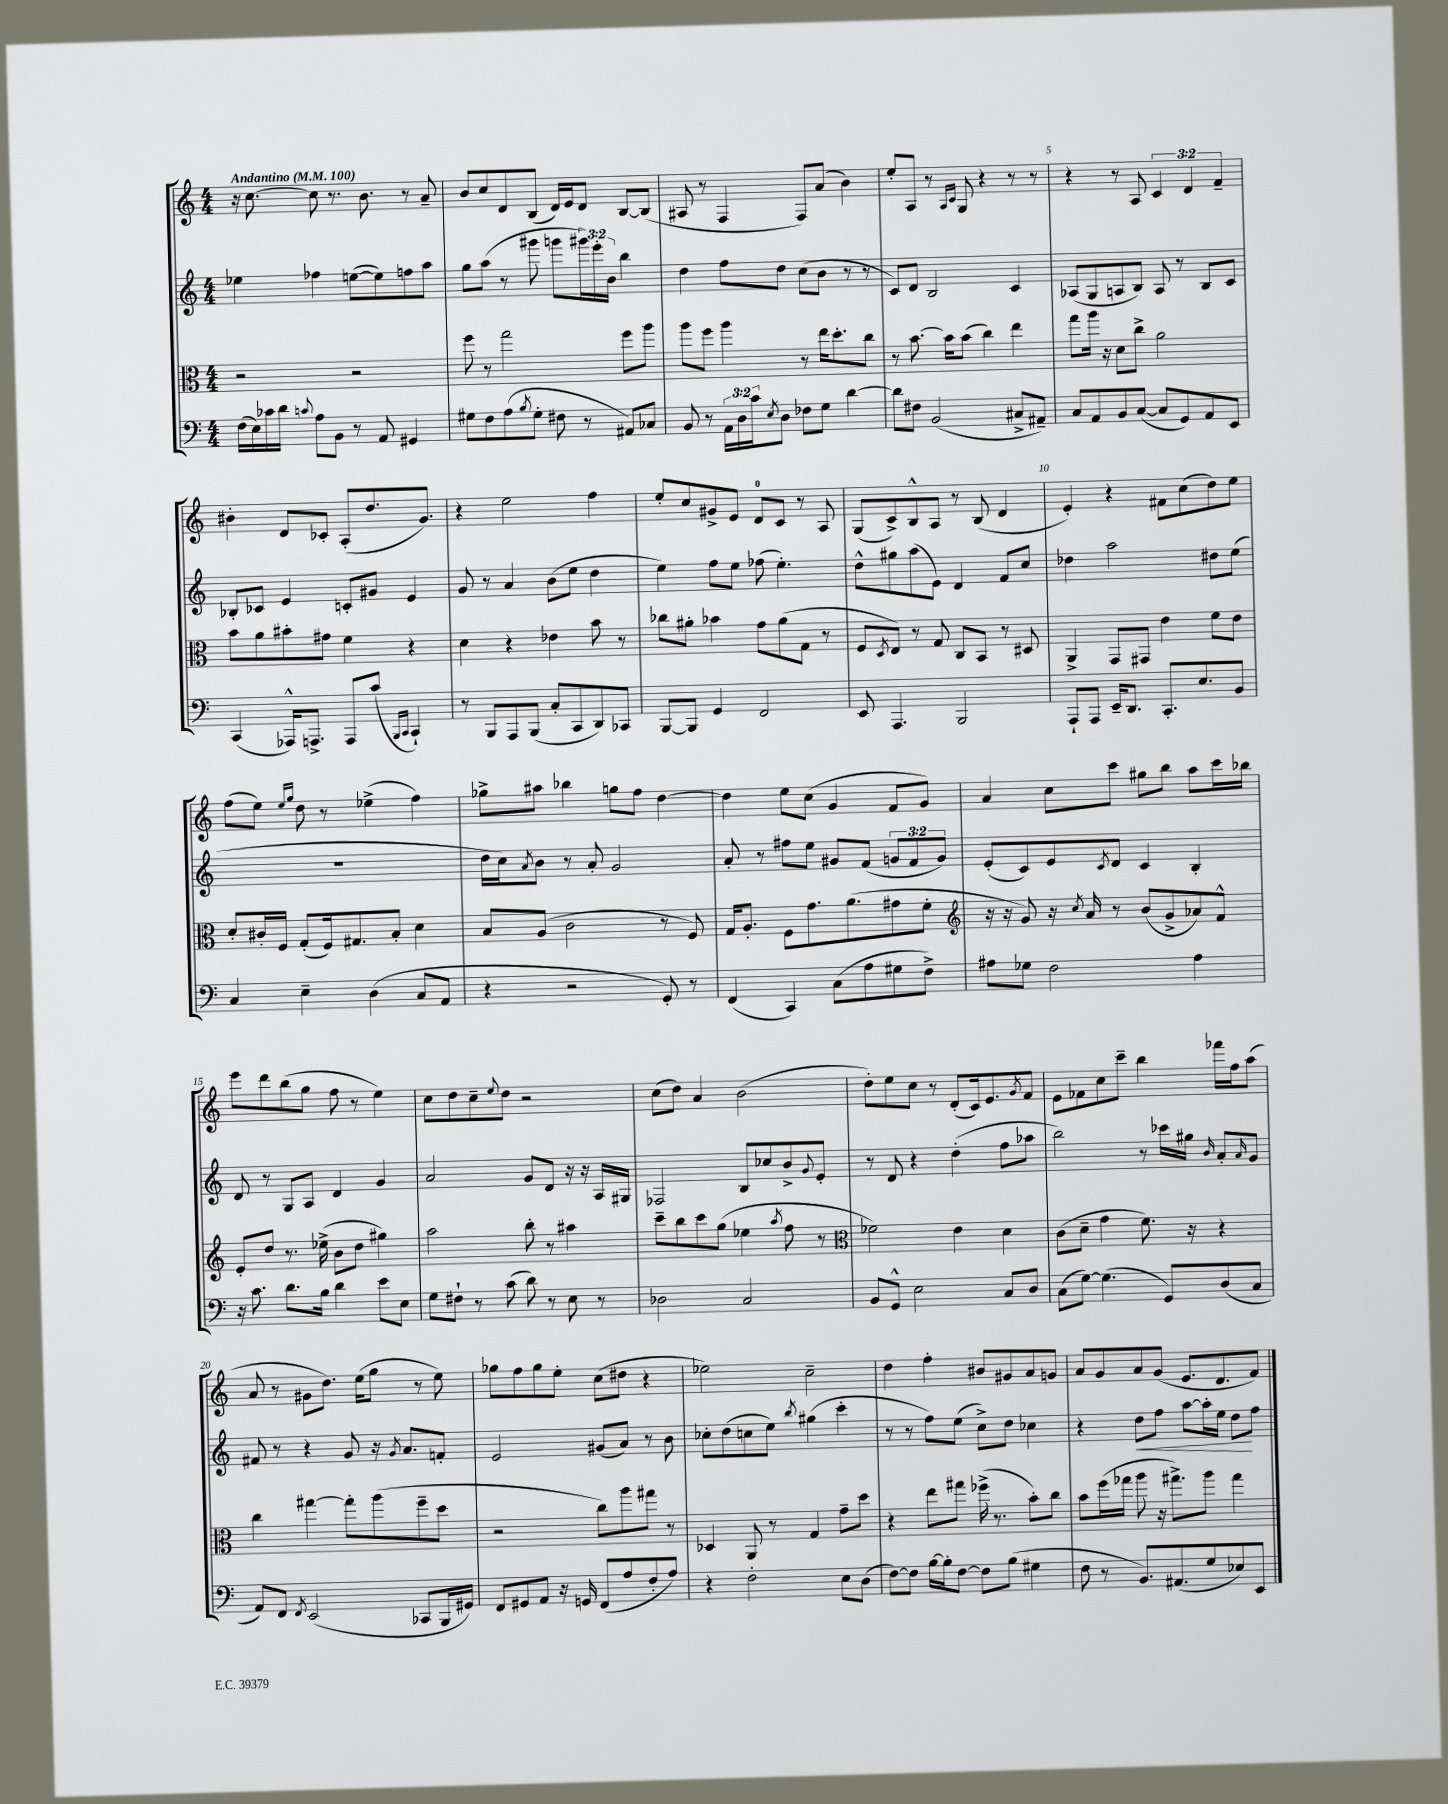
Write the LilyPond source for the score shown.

<<
\new StaffGroup <<
\new Staff = "s0" {
    \clef treble \key c \major \numericTimeSignature \time 4/4 \override Staff.TupletNumber.text = #tuplet-number::calc-fraction-text \tempo "Andantino" 4 = 100
    r16 c''8.~ c''8 r8. b'8. r8 a'8-- |
    b'8 c''8 d'8 b8( d'16) e'16 d'8 b8~ b8( |
    ais8 r8 f4 f8) a'8( b'4) |
    e''8-. a8 r8 \grace { a16 c'16 } g8 r4 r8 r8 |
    r4 r8 a8 \tuplet 3/2 { c'4 d'4 f'4-- } |
    bis'4-. d'8 ces'8-. a8-.( d''8. g'8.) |
    r4 e''2 f''4 |
    e''8-. c''8 gis'8-> e'8 d'8-0 c'8 r8 a8 |
    g8( c'8->) b8-^ a8 r8 b8( d'4 |
    e'4-.) r4 fis'8 c''8( d''8) e''8 |
    f''8( e''8) \grace { e''16 g''16 } d''8 r8 ees''4->( f''4) |
    ges''8-> ais''8 bes''4 g''8 f''8 d''4~ |
    d''4 e''8 c''8( g'4 f'8 g'8) |
    a'4 c''8 c'''8 gis''8 b''8 a''8 c'''16 bes''16 |
    e'''8 d'''8 b''8( g''8 f''8 r8 e''4) |
    c''8 d''8 c''8-- \appoggiatura { e''8 } d''8 r2 |
    c''8( d''8) a'4 b'2( |
    d''8-.) e''8 c''8 r8 d'8-.( c'16) e'8. \acciaccatura { g'8 } f'8 |
    e'8 fes'8 c''8 c'''8-- b''4 fes'''16 f''16 a''8( |
    a'8 r8 gis'8 d''8.) e''16( g''8 r8 e''8) |
    ges''8 f''8 ges''8 e''8-. c''8( dis''8 r4 |
    ees''2) c''2-- |
    d''4 f''4-. bis'8 gis'8 a'8 g'8 |
    a'8 g'8 a'8 g'8( e'8. d'8. f'8) \bar "|." |
}
\new Staff = "s1" {
    \clef treble \key c \major \numericTimeSignature \time 4/4 \override Staff.TupletNumber.text = #tuplet-number::calc-fraction-text
    ees''4 fes''4 e''8~( e''8) f''8 a''8 |
    g''8 a''8( r8 gis'''8 g'''8 \tuplet 3/2 { gis'''16) e'''16-. b'16 } b''4 |
    d''4 f''8 d''8 c''8( b'8 r8 r8 |
    c'8) d'8 b2 c'4 |
    aes8( g8 a8 b8) a8 r8 b8 c'8 |
    bes8-. ces'8 e'4 c'8-. gis'8 e'4 |
    g'8 r8 a'4 b'8( e''8 d''4 |
    e''4) f''8 e''8 fes''8( e''4.-.) |
    d''8-^ gis''8 a''8( e'8) d'4 f'8 c''8 |
    des''4 a''2 dis''8 e''8( |
    R1 |
    d''16 c''16) \acciaccatura { a'8 } b'8 r8 a'8-. g'2 |
    a'8-. r8 fis''8 e''8 gis'8 f'8( \tuplet 3/2 { g'8 f'8 g'8) } |
    e'8-.( c'8) e'8 \acciaccatura { c'8 } d'8 c'4 b4-. |
    d'8 r8 g8 a8 d'4 g'4 |
    a'2 g'8 d'8 r16 r16 a16 gis16 |
    fes2 b8 ces''8 b'8-> \appoggiatura { g'8 } e'8-. |
    r8 d'8 r4 d''4-.( f''8 aes''8 |
    b''2) r8 ces'''16 gis''16 \grace { b'16 } a'8-. \grace { a'16 } g'8 |
    fis'8 r8 r4 g'8 r16 \acciaccatura { g'8 } a'8. f'8-. |
    e'2 gis'8( a'8) r8 b'8 |
    ces''8-. d''8( c''8 e''8) \acciaccatura { b''8 } gis''4( c'''4-. |
    r8 r8 f''8) e''8( c''8->) d''8 ces''4 |
    r4 d''8\< f''8 a''8~ a''16-. e''16 d''8\! f''8 \bar "|." |
}
\new Staff = "s2" {
    \clef alto \key c \major \numericTimeSignature \time 4/4
    r2 r2 |
    f''8 r8 g''2 f''8 a''8 |
    a''8 f''8 a''4 r8 e''16 d''8.-. c''8 |
    r8 b'8.~ b'16 b'8( c''4) e''4 |
    g''8 a''16 r16 d'8 c''8-> a'2 |
    b'8 a'8 bis'8-. gis'8 f'4 r4 |
    d'4 r4 ees'4 b'8 r8 |
    ces''8 ais'8-. bes'4 g'8 ais'8( g8 r8 |
    f8 \acciaccatura { d8 } e8) r8 g8 c8 b,8 r8 dis8 |
    a,4-> g,8 gis,8 e'4 f'8 e'8 |
    d'8-. cis'16-. f16 g8-.( f16) gis8. b8-. d'4 |
    b8 a8( c'2 r8 f8) |
    g16 a8.-. f8 g'8. a'8.( gis'8 f'8-. |
    \clef treble r16 r16 g'8) r16 \acciaccatura { c''8 } a'16 r8 b'8( g'8-> aes'8) f'8-^ |
    e'8-. d''8 r8. ees''16->( b'8 d''8 gis''4) |
    a''2 b''8-. r8 ais''4 |
    c'''8-- b''8 c'''8 g''8( ees''4 \acciaccatura { a''8 } f''8 r8 |
    \clef alto fes'2) e'4 d'4 |
    c'8( d'8-- g'4 f'8.) r16 r4 |
    c''4 gis''4~ gis''8-. a''8( f''8-- d''8 |
    r2 c''8) a''8 gis''8 r8 |
    des4 a,8 r8 g4 g'8-- d''8 |
    r4 e''8 gis''8 fes''16->( r8. b'8-.) c''8 |
    b'8 f''16( ges''16 a''8 r16 gis''8.->) a''8 gis''4 \bar "|." |
}
\new Staff = "s3" {
    \clef bass \key c \major \numericTimeSignature \time 4/4 \override Staff.TupletNumber.text = #tuplet-number::calc-fraction-text
    f16( e16) ces'16 d'16 \appoggiatura { c'8 } a8 b,8 r8 a,8 gis,4 |
    gis8 f8 a8( \acciaccatura { b8 } gis8-. fis8 r8 ais,8) ces8 |
    b,8 r8 \tuplet 3/2 { a,16 d16 c'16 } \acciaccatura { e8 } d8 fes8 g8 d'4~ |
    d'8 fis8 b,2( cis8-> ais,8--) |
    c8 a,8 b,8 c8~( c8 g,8) a,8 e,8 |
    c,4( aes,,16-^) a,,8.-> a,,8 c'8( \grace { b,,16 c,16 } c,4-!) |
    r8 b,,8 a,,8 b,,8( c8-. c,8 d,8) ces,8 |
    b,,8~ b,,8 g,4 f,2 |
    e,8 a,,4. b,,2 |
    a,,8-! a,,8 e,16-- d,8. c,8.-. e8. b,8 |
    c4 e4-- d4( c8 a,8 |
    r4 r2 g,8-.) r8 |
    f,4( c,4) c8( a8 gis8 f8->) |
    ais8 ges8 f2 ais4 |
    r16 c'8. d'8. b16 d'4 e'8 e8 |
    g8 fis8-! r8 c'8( d'8) r8 e8 r8 |
    des2 c2 |
    b,8 g,8-^ e2 c8 d8 |
    c8( g8~) g4.( g,8) d8( c8 |
    a,8) f,8 \acciaccatura { f,8 } e,2( ces,8 b,,16 gis,16) |
    f,8 gis,8 a,8 r16 g,16 f,8( a8 f8-. a8) |
    r4 f2-. e8 d8( |
    f8~) f8 b16~ b16-. f8~ f8 b8( gis4 |
    f8 r8 b,8.) ais,8.( g8 ees8) e,8 \bar "|." |
}
>>
>>
\layout { \context { \Score \override BarNumber.break-visibility = ##(#f #t #t) barNumberVisibility = #(every-nth-bar-number-visible 5) } }
